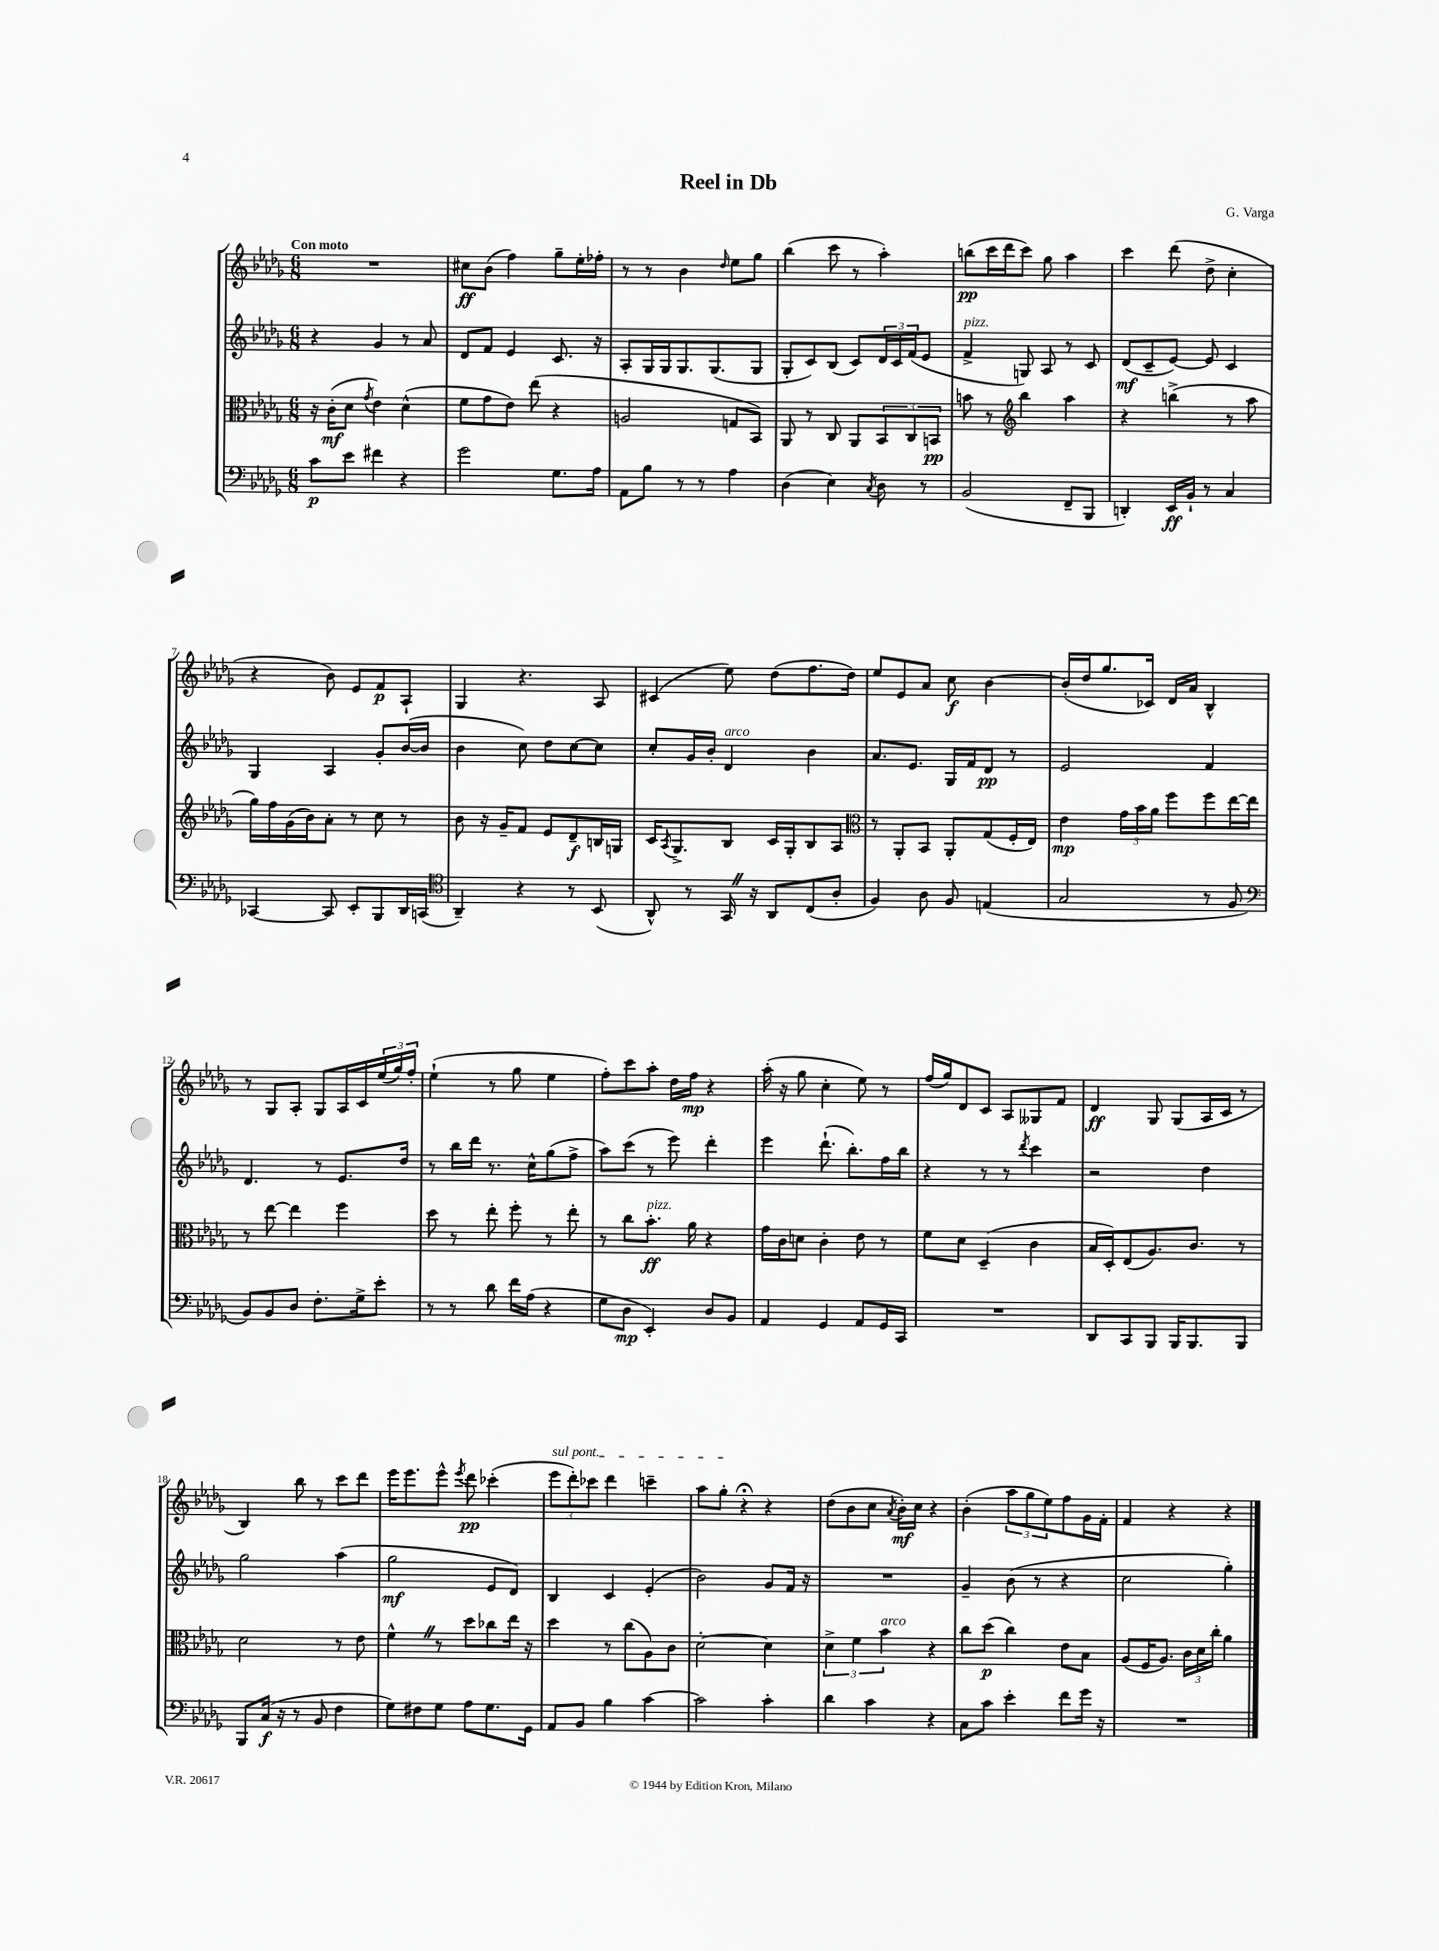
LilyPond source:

\header { title = "Reel in Db" composer = "G. Varga" }
<<
\new StaffGroup <<
\new Staff = "s0" {
    \clef treble \key des \major \numericTimeSignature \time 6/8 \tempo "Con moto"
    R2. |
    cis''8\ff bes'8( f''4) ges''8-- ees''16-. fes''16-. |
    r8 r8 bes'4 \grace { des''16 } ees''8 ges''8 |
    bes''4( c'''8 r8 aes''4-.) |
    b''8\pp( c'''16 des'''16 c'''8) ges''8 aes''4 |
    c'''4 des'''8( des''8-> c''4-. |
    r4 bes'8) ees'8 f'8\p aes8-! |
    ges4 r4. aes8 |
    cis'4( ees''8) des''8( f''8. des''16) |
    ees''8 ees'8 aes'8 c''8\f bes'4~ |
    bes'16-.( des''16 ges''8. ces'16) des'16 aes'16 bes4-^ |
    r8 ges8 aes8-. ges8 aes16 c'16 \tuplet 3/2 { ees''16( ges''16) f''16-. } |
    ees''4-!( r8 ges''8 ees''4 |
    f''8-.) c'''8 aes''8-. des''16 f''16\mp r4 |
    aes''16-.( r16 ges''8 c''4-. ees''8) r8 |
    f''16( ges''16) des'8 c'8 aes8 geses8 f'8 |
    des'4\ff ges8 ges8( aes16 c'16 r8 |
    bes4) bes''8 r8 c'''8 des'''8 |
    ees'''16 ees'''8. ees'''8-^ \acciaccatura { ees'''8 } des'''8\pp ces'''4-.( |
    \tuplet 3/2 { \once \override TextSpanner.bound-details.left.text = \markup { \italic "sul pont." } ees'''8\startTextSpan des'''8-.) ces'''8 } des'''4 c'''4-- |
    aes''8 ges''8-.\stopTextSpan r4\fermata r4 |
    des''8( bes'8 c''8 \acciaccatura { aes'8 } bes'16-.\mf) c''16 r4 |
    bes'4-.( \tuplet 3/2 { aes''8 ges''8 ees''8) } f''8 ges'16 f'16-. |
    f'4 r4 r4 \bar "|." |
}
\new Staff = "s1" {
    \clef treble \key des \major \numericTimeSignature \time 6/8
    r4 ges'4 r8 aes'8 |
    des'8 f'8 ees'4 c'8. r16 |
    aes8-. ges16 ges16 ges8. ges8.( ges8 |
    ges8-. c'8) bes8( c'8) \tuplet 3/2 { des'16 c'16 f'16( } ees'8 |
    f'4->^\markup { \italic "pizz." } g8) aes8 r8 c'8 |
    des'8\mf( c'8-- ees'8~) ees'8 c'4 |
    ges4 aes4 ges'8-. bes'16~( bes'16 |
    bes'4 c''8) des''8 c''8~ c''8 |
    c''8-. ges'16 bes'16-. des'4^\markup { \italic "arco" } bes'4 |
    aes'8. ees'8. ges16 f'16 des'8\pp r8 |
    ees'2 f'4 |
    des'4. r8 ees'8. des''16 |
    r8 bes''16 des'''16 r8. c''16-^ ges''8( f''8-> |
    aes''8) c'''8( r8 ees'''8) des'''4-. |
    ees'''4 des'''8.-!( bes''8.-.) f''16 bes''16 |
    r4 r8 r8 \acciaccatura { des'''8 } c'''4 |
    r2 des''4 |
    ges''2 aes''4( |
    ges''2\mf ees'8 des'8) |
    bes4 c'4 ees'4-.( |
    bes'2) ges'8 f'16 r16 |
    R2. |
    ges'4-- bes'8( r8 r4 |
    c''2 ges''4-.) \bar "|." |
}
\new Staff = "s2" {
    \clef alto \key des \major \numericTimeSignature \time 6/8
    r16 c'16-.\mf( des'8 \acciaccatura { ges'8 } ees'4) des'4-^( |
    f'8 ges'8 ees'8) ees''8( r4 |
    a2 g8 bes,8) |
    aes,8 r8 c8 aes,8 \tuplet 3/2 { bes,8 c8 b,8\pp } |
    b'8 r8 \clef treble bes''4 aes''4 |
    r4 b''4->( r8 aes''8 |
    ges''16) f''16 ges'16( bes'16) aes'8-. r8 c''8 r8 |
    bes'8 r16 ges'16-- f'8 ees'8 des'8--\f b16 g16 |
    c'16 \acciaccatura { aes8 } ges8.-> bes8 c'16 ges16-. bes8 aes8 |
    \clef alto r8 aes,8-. bes,8 aes,8-. ges8( f16-. ees16) |
    ees'4\mp \tuplet 3/2 { ges'16 bes'16 aes'16 } f''8 f''8 ees''16~ ees''16 |
    r8 ees''8~ ees''4 f''4 |
    des''8 r8 ees''8-. f''8-. r8 ees''8-. |
    r8 c''8 bes'8.-.\ff^\markup { \italic "pizz." } aes'16 r4 |
    ges'16 c'16 d'8 c'4-. ees'8 r8 |
    f'8 des'8 des4--( c'4 |
    bes16 des16-.) ees8( aes8.) c'8. r8 |
    des'2 r8 ees'8 |
    f'4-^ \once \override BreathingSign.text = \markup { \musicglyph "scripts.caesura.straight" } \breathe r8 des''8 ces''8 ees''16 r16 |
    des''4 r8 c''8( aes8) c'8 |
    des'2~-. des'4 |
    \tuplet 3/2 { des'4-> f'4 bes'4^\markup { \italic "arco" } } r4 |
    c''8 des''8\p( c''4) ees'8 bes8 |
    aes8( f16 aes8.) \tuplet 3/2 { c'16 des'16 c''16-. } aes'4 \bar "|." |
}
\new Staff = "s3" {
    \clef bass \key des \major \numericTimeSignature \time 6/8
    c'8\p ees'8 fis'4 r4 |
    ges'2 ges8. aes16 |
    aes,8 bes8 r8 r8 aes4 |
    des4( ees4) \acciaccatura { c8 } des8 r8 |
    bes,2( f,8-- bes,,8 |
    d,4-.) ees,16\ff bes,16-! r8 c4 |
    ces,4~ ces,8 ees,8-. bes,,8 des,16 c,16( |
    \clef tenor aes,4--) r4 r8 bes,8( |
    aes,8-^) r8 ges,16 \once \override BreathingSign.text = \markup { \musicglyph "scripts.caesura.straight" } \breathe r16 aes,8 c8( aes8-. |
    f4) aes8 f8 e4( |
    ges2 r8 f8 |
    \clef bass bes,8) bes,8 des8 f8.-. ges16-> ees'8-. |
    r8 r8 des'8 f'16 aes16( r4 |
    ges8 des8\mp ees,4-.) des8 bes,8 |
    aes,4 ges,4 aes,8 ges,16 c,16 |
    R2. |
    des,8 c,8 bes,,8 bes,,16 bes,,8. bes,,8 |
    bes,,8 c16\f( r16 r8 bes,8 f4 |
    ges8) fis8 ges8 aes8 ges8. ges,16 |
    aes,8 bes,8 bes4 c'4~ |
    c'2 c'4-. |
    des'4 c'4 r4 |
    c8 c'8 ees'4-. f'8 ges'16 r16 |
    R2. \bar "|." |
}
>>
>>
